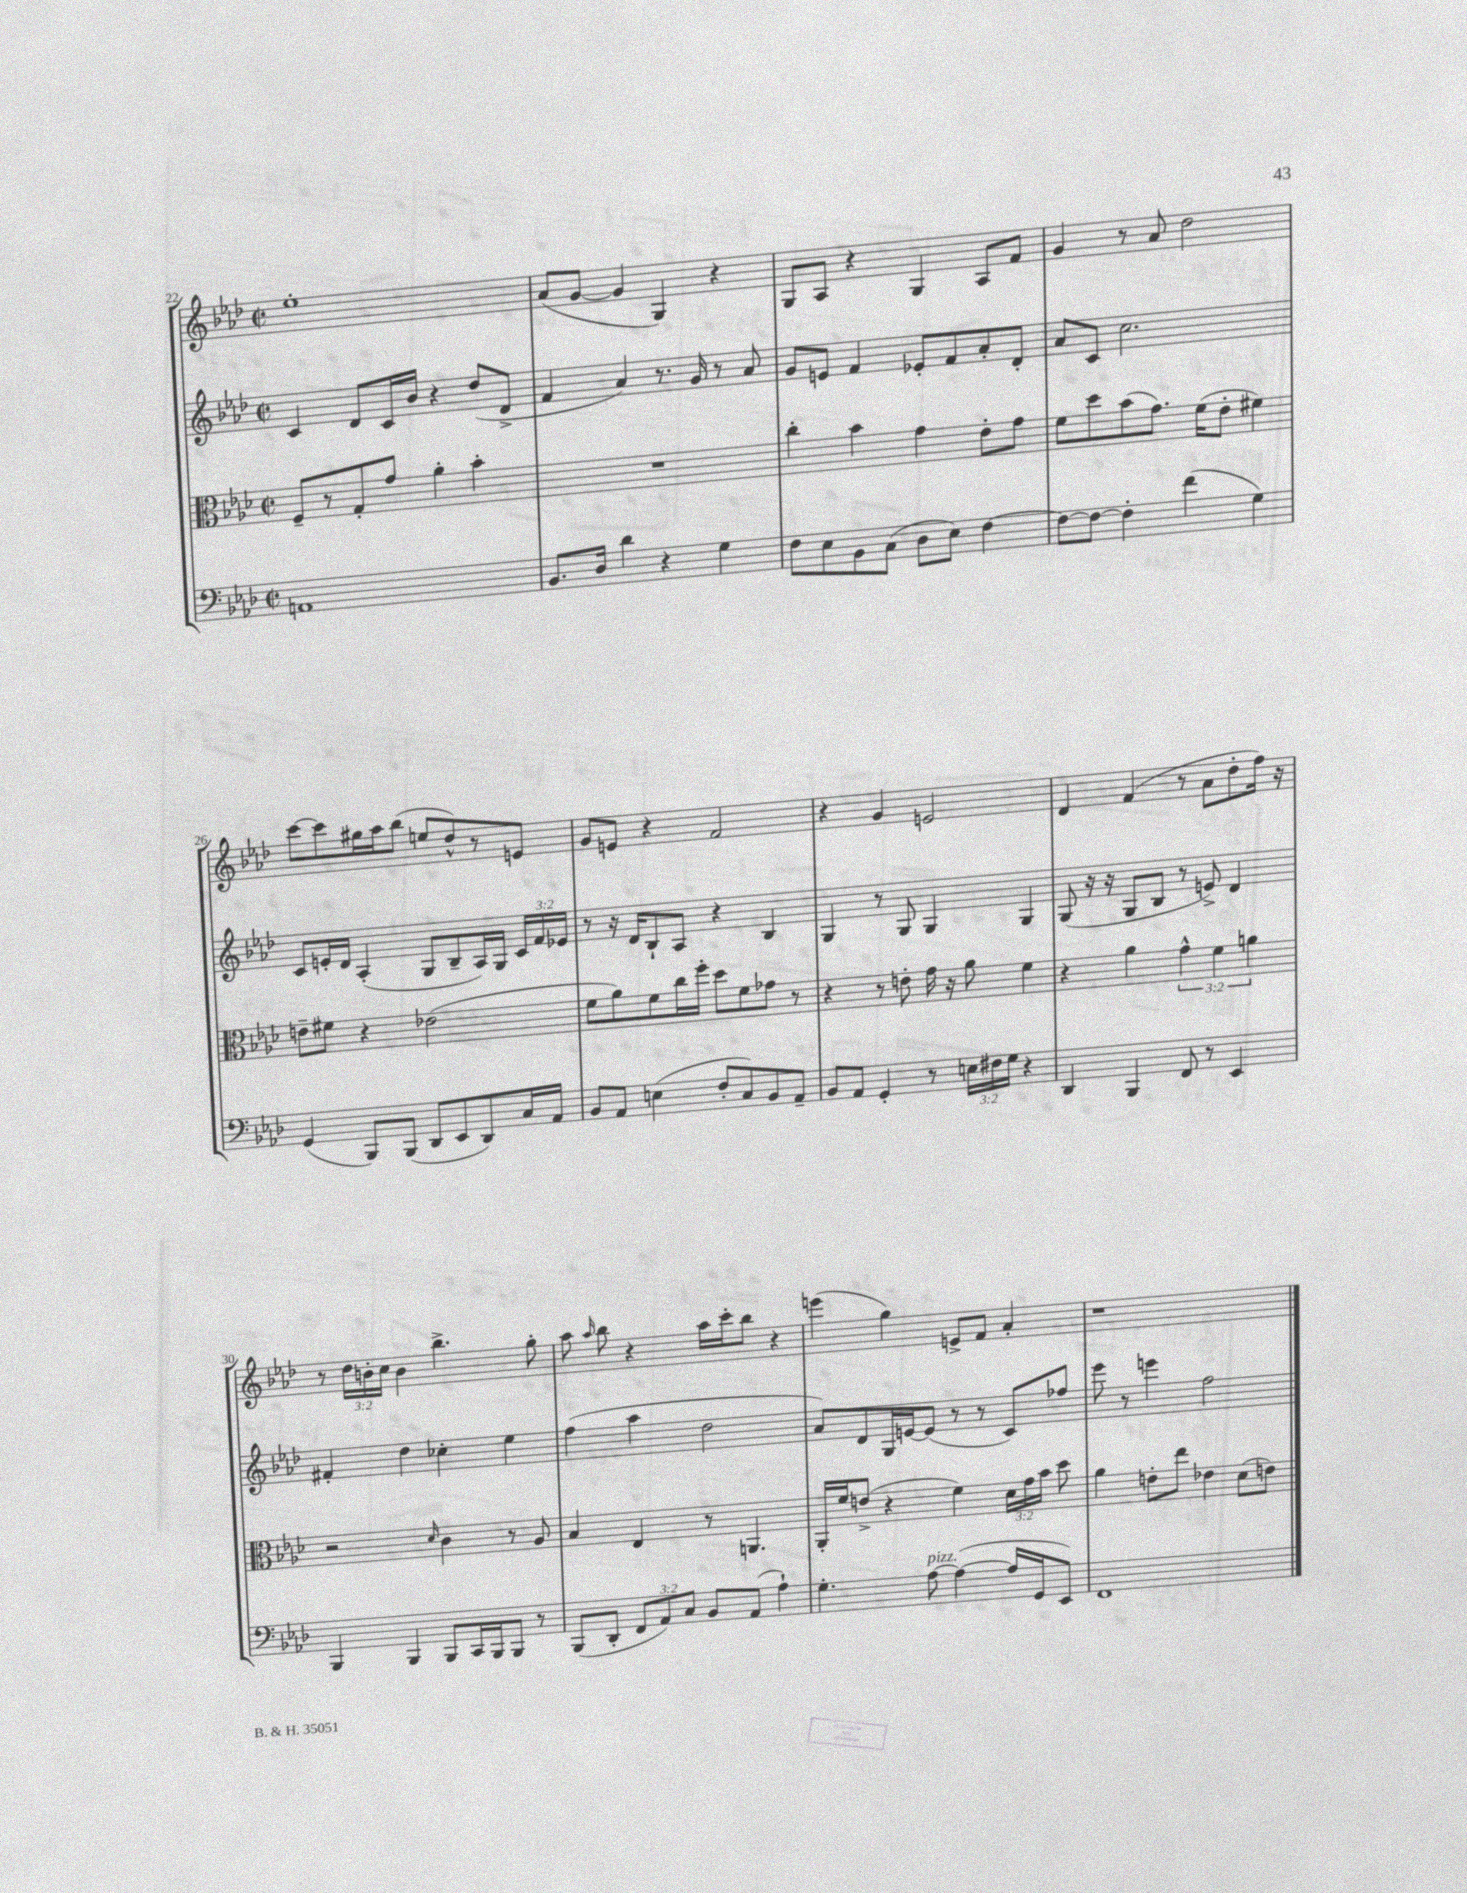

**kern	**kern	**kern	**kern
*staff4	*staff3	*staff2	*staff1
*clefF4	*clefC3	*clefG2	*clefG2
*k[b-e-a-d-]	*k[b-e-a-d-]	*k[b-e-a-d-]	*k[b-e-a-d-]
*M2/2	*M2/2	*M2/2	*M2/2
*met(c|)	*met(c|)	*met(c|)	*met(c|)
1AA	8F~	4c	1ee-'
.	8r	.	.
.	8G'	8d-	.
.	8g	16c	.
.	.	16b-	.
.	4a-'	4r	.
.	4b-'	(8dd-	.
.	.	8d-^	.
=	=	=	=
8.BB-	1r	4f	(8a-
.	.	.	[8g
16D-	.	.	.
4d-	.	4a-)	4g]
4r	.	8.r	4G)
.	.	16g	.
4G	.	8r	4r
.	.	8a-	.
=	=	=	=
8F	4cc'	8g	8G
8E-	.	8e	8A-
8BB-	4b-	4f	4r
(8C	.	.	.
8D-	4g	8e-'	4G
8E-)	.	8f	.
[4F	8e-'	8a-'	8A-
.	8g	8d-'	8f
=	=	=	=
8F_	8f	8a-	4g
8F_	8dd-	8c	.
4F']	(8b-	2.cc	8r
.	8.g)	.	8a-
(4f	.	.	2dd-
.	(16f	.	.
.	8e-'	.	.
4G)	4f#)	.	.
=	=	=	=
(4GG	8e~	8c	[8ccc
.	8f#	16e'	8ccc]
.	.	16d-	.
8BBB-)	4r	(4A-'	16gg#
.	.	.	16aa-
(8BBB-	.	.	(8bb-
8DD-	(2e-	8G	8ee
8EE-	.	8B-~	8dd-^^)
8DD-)	.	16A-)	8r
.	.	16G	.
16C	.	24c	8e
.	.	24f	.
16AA-	.	.	.
.	.	24e-	.
=	=	=	=
8BB-	8f	8r	8g
8AA-	8a-)	16r	8e
.	.	16d-	.
(4E	8f	8B-`	4r
.	16cc	8A-	.
.	16ff'	.	.
8F'	8dd-	4r	2f
8C)	8f	.	.
8BB-	8g-	4B-	.
8AA-~	8r	.	.
=	=	=	=
8BB-	4r	4G	4r
8AA-	.	.	.
4GG'	8r	8r	4g
.	8e'	8G	.
8r	16g	4G	2e
.	16r	.	.
24E	8a-	.	.
24F#	.	.	.
24G	.	.	.
4r	4f	4G	.
=	=	=	=
4DD-	4r	(8G	4d-
.	.	16r	.
.	.	16r	.
4BBB-	4a-	8G	(4f
.	.	8B-	.
8FF	6g^^	8r	8r
8r	.	8e^)	8a-
.	6f	.	.
4EE-	.	4d-	8dd-'
.	6a	.	.
.	.	.	16ff)
.	.	.	16r
=	=	=	=
4BBB-	2r	4f#'	8r
.	.	.	24dd-
.	.	.	24b'
.	.	.	24cc
4BBB-	.	4dd-	4b
.	16qqd-	.	.
8BBB-	4c	4cc-'	4.bb-^
16CC	.	.	.
16BBB-	.	.	.
8BBB-	8r	4ee-	.
8r	8A-	.	8gg'
=	=	=	=
(8BBB-	4B-	(4ff	8aa-
.	.	.	16qqaa-
8DD-'	.	.	8bb-
12FF	4E-	4aa-	4r
12AA-)	.	.	.
12C	.	.	.
8BB-	8r	2dd-	16aa-
.	.	.	16ccc'
(8AA-	4.AA	.	8bb-
4A-`)	.	.	4r
=	=	=	=
4.G'	16AA-'	8a-)	(4eee
.	16f	.	.
.	(8e^	8d-	.
.	4r	16G	4gg)
.	.	[16e	.
[8A-	.	(8e]	.
(4A-_	4f)	8r	8e^
.	.	8r	8f
16A-]	24d-	8c)	4a-'
.	24g	.	.
16GG	.	.	.
.	24b-	.	.
8EE-)	8dd-	8ff-	.
=	=	=	=
1FF	4a-	8eee-	1r
.	.	8r	.
.	8e'	4eee	.
.	8ee-	.	.
.	4e-	2ff	.
.	(8d-	.	.
.	8e)	.	.
==	==	==	==
*-	*-	*-	*-
